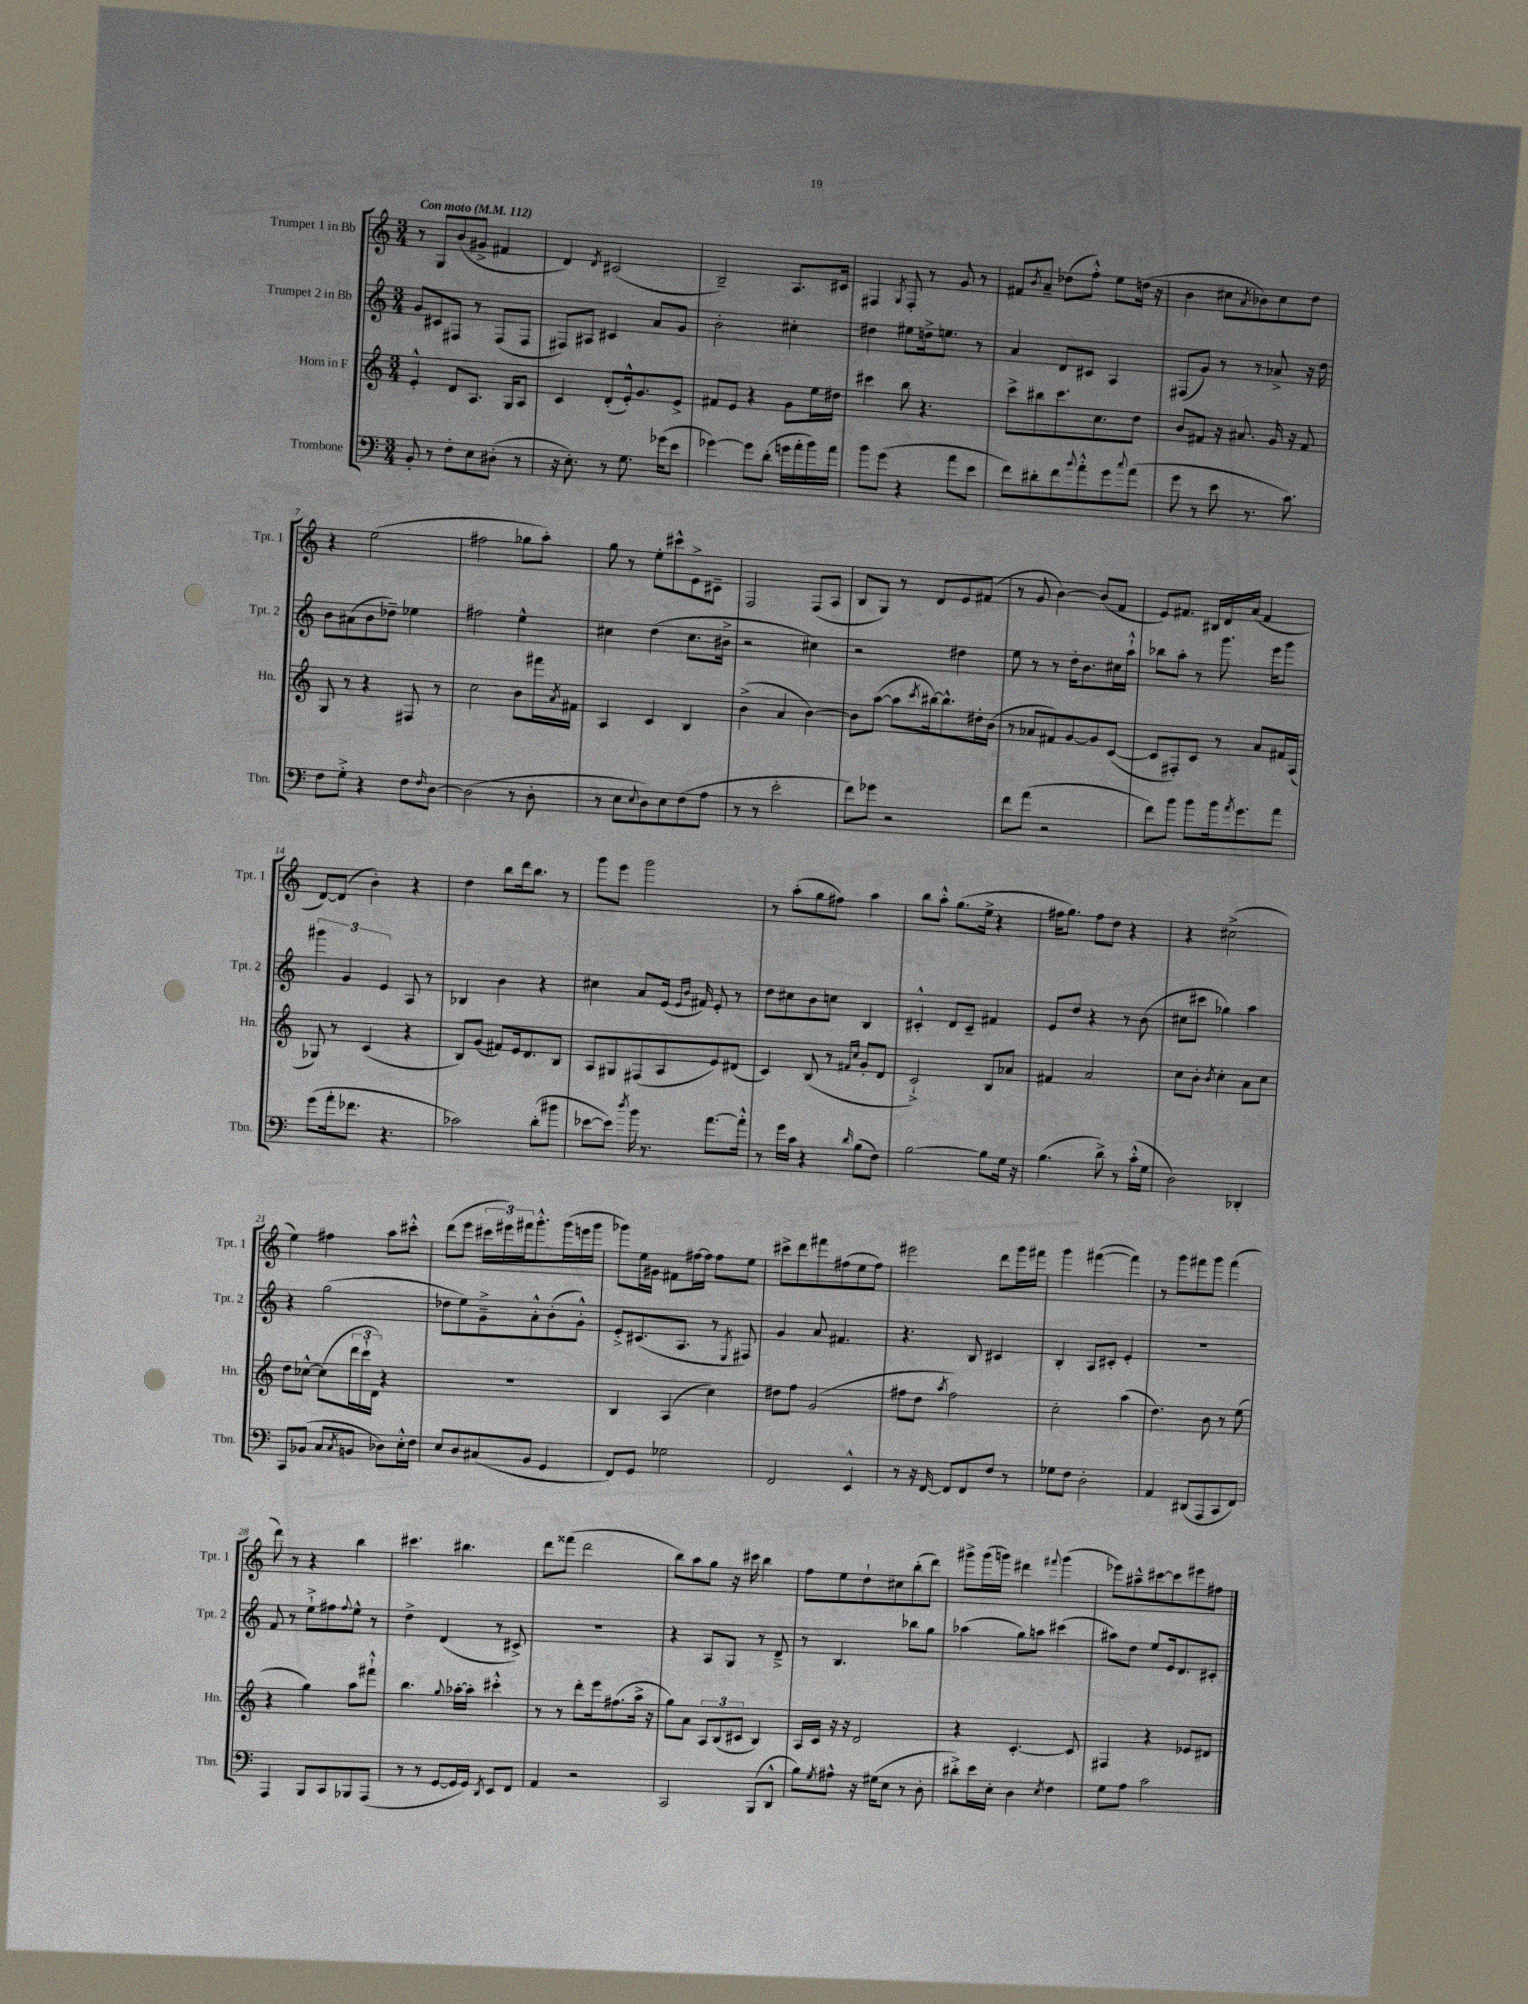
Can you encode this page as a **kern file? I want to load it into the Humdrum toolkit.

**kern	**kern	**kern	**kern
*staff4	*staff3	*staff2	*staff1
*clefF4	*clefG2	*clefG2	*clefG2
*k[]	*k[]	*k[]	*k[]
*M3/4	*M3/4	*M3/4	*M3/4
*MM112	*MM112	*MM112	*MM112
8BB'	4e'^^	8g	8r
8r	.	8c#	8G
8F'	8d	8F#	(8b
8E	8.A	8r	8g#^
(8D#'	.	(8F#	4f#
.	16G	.	.
8r	8A	8F#	.
=	=	=	=
16r	4c	8F#)	4d)
8.E')	.	.	.
.	.	8A#	.
.	.	.	8qd
8r	(8d'	4c#	(2c#
8.G	16e'^^)	.	.
.	8.g	.	.
.	.	8a	.
(16g-	.	.	.
8e	8e^	8g	.
=	=	=	=
[4g-)	8f#	2b'	2B~)
.	8e	.	.
8g-]	4r	.	.
(8d'	.	.	.
16g	8g	4cc#'	8.A
16a'	.	.	.
16b)	16ee	.	.
16a	16dd#	.	16c#
=	=	=	=
8b	4ccc#	4dd#	4F#
(8g	.	.	.
.	.	.	8qG
4r	8bb	8ee#	8F#'
.	4.r	16dd^	8r
.	.	8.ee	.
8a	.	.	8g
8e	.	8r	8r
=	=	=	=
8f)	8ccc^	4a	8f#
.	.	.	8qb
8d#'	8bb#	.	8a~
8f	8.ccc	8d	(8dd-
8qqb	.	.	.
8a'^^	.	8c#	8ff'^^)
.	8.cc	.	.
8g	.	4A	8ee
8qqcc	.	.	.
(8a	8dd	.	(16dd
.	.	.	16r
=	=	=	=
8g	8b	(8F#	4b
8r	8f#	8g)	.
8e	16r	8r	8cc#
.	8.a#	.	.
.	.	.	8qa
8.r	.	8r	8b-)
.	16g	8a-^	8cc#
8.c)	16r	.	.
.	8f#	16r	8dd
.	.	16dd	.
=	=	=	=
8F	8G	8b	4r
8G'^	8r	(8a#	.
4r	4r	8b	(2ee
.	.	8dd-~)	.
8F	8F#	4ee-	.
16qqF	.	.	.
[8D	8r	.	.
=	=	=	=
(2D]	2cc	2ff#	2ff#
8r	8b	4ee^^	8gg-
8D'	16fff#	.	8aa')
.	8qa	.	.
.	16f#	.	.
=	=	=	=
8r	4A	4cc#	8gg
8E	.	.	8r
8qqE	.	.	.
8D)	4c	(4dd	8ee'
8E	.	.	8ccc#^^
(8F	4B	8.cc#	8e^
8A	.	.	8c#~
.	.	16b#^	.
=	=	=	=
8r	(4b^	2r	2F
8r	.	.	.
2e'	4a	.	.
.	[4b)	4cc#)	(8F
.	.	.	8A
=	=	=	=
8f)	8b]	2r	8B
8g-	([8aa	.	8G)
2r	8aa]	.	8r
.	8qccc	.	.
.	[16bb#)	.	8d
.	8.bb#^^]	.	.
.	.	4dd#	8e
.	16dd#'	.	(8f#
.	(16b	.	.
=	=	=	=
8f	8r	8ee	8r
(8a	8a-	8r	8g
2r	8f#)	8r	[4b)
.	[8g	16dd'	.
.	.	8.b	.
.	8g]	.	(8b]
.	([8c	16cc#	8f
.	.	16aa`^^	.
=	=	=	=
8f)	8c]	8bb-	8e)
8b	8F#')	8aa'	8.f#
8b	8c	8r	.
.	.	.	16B#
16b	8r	8.ggg	16d
8qa	.	.	.
8.g	.	.	(16a
.	8a	.	4f#
.	.	16eee	.
8a	16f#	8ggg	.
.	(16A	.	.
=	=	=	=
(8g	8G-)	6ggg#	[8d)
16a'	8r	.	(8d]
.	.	6g	.
8.f-	.	.	.
.	(4c	.	4b')
.	.	6e	.
4.r	.	.	.
.	4r	8A	4r
.	.	8r	.
=	=	=	=
2c-)	8B)	4B-	4dd
.	(8g	.	.
.	8f#)	4b	8bb
.	16e	.	16ddd
.	8.d	.	8.bb
(8d'	.	4r	.
8b#	8B	.	8r
=	=	=	=
[8e-	8A	4cc#	8ggg
8e-])	8G#	.	8eee
8qdd	.	.	.
16b	(8F#	8a	2ggg
8.r	.	.	.
.	8A	(16e	.
.	.	16qqe	.
.	.	16qqb	.
.	.	16f#)	.
[8.a	8e)	8e'	.
.	(8d#	8r	.
16a'^^]	.	.	.
=	=	=	=
8r	4c)	8dd	8r
16g	.	8cc#	(8aa'
16c	.	.	.
4r	(8B	8b	8gg
.	8r	8cc	8ff#)
.	16qqf#	.	.
16qqd	16qqcc	.	.
(8B	8g'	4B	4aa
8F)	8d	.	.
=	=	=	=
[2B	2c`^)	4c#'^^	8bb
.	.	.	8aa'^^
.	.	8d	(8.gg
.	.	8c#~	.
.	.	.	16ee^
8B]	8B	4f#	4r
16G	8a-	.	.
16r	.	.	.
=	=	=	=
(4.B	4f#	8e	16ff#
.	.	.	8.gg)
.	.	8dd	.
.	2a	4r	8ff#
8d^)	.	.	8dd
8r	.	8r	4r
(16c'^^	.	(8b	.
16G	.	.	.
=	=	=	=
2D)	8cc	8cc#	4r
.	8b'	8ccc#	.
.	8qb	.	.
.	4cc'	4gg-)	(2cc#^
4DD-'	8a	4aa	.
.	8cc	.	.
=	=	=	=
8CC	8dd	4r	4ee)
(8BB-	[8cc-^^	.	.
8C	(8cc-]	(2gg	4ff#
8qC	.	.	.
8BB	24ddd	.	.
.	24ccc`	.	.
.	24d)	.	.
8D-)	4r	.	8aa
16E'^^	.	.	8ccc#'^^
16F	.	.	.
=	=	=	=
8E	2.r	8dd-	(8ddd
8D	.	8ee)	8eee
(8C#	.	8g~^	24ccc#
.	.	.	24eee#)
.	.	.	24fff#
8BB	.	8a'^^	8.ggg'^^
4GG	.	(8b'	.
.	.	.	(16ggg
.	.	8g'^^)	16eee
.	.	.	16ggg
=	=	=	=
8FF)	4B	8e'^	8ggg-)
8GG	.	(8.c#	16ee
.	.	.	16g#
2G-	(4A	.	8f#
.	.	8.A	.
.	.	.	[16ff#
.	.	.	16ff#]
.	4cc)	8r	8ff#
.	.	8qE	.
.	.	8F#)	8ee
=	=	=	=
2FF	8dd#	4g	8ccc#^
.	8ff	.	8ddd
.	(2g	8a	8fff#
.	.	4.f#	(8ff#
4EE^^	.	.	8ee
.	.	.	8ff#)
=	=	=	=
8r	8ff#	4.r	2eee#
16r	8dd	.	.
[16FF	.	.	.
.	8qaa	.	.
8FF]	2ff#)	.	.
8FF	.	8B	.
8F	.	4c#	8ddd
8r	.	.	16ggg
.	.	.	16fff#
=	=	=	=
8G-	2cc'	4B'	4ggg
8F	.	.	.
2D'	.	8A	([4fff#
.	.	8c#'	.
.	(4aa	4e'	4fff#])
=	=	=	=
4AA	4.dd)	2.r	8r
.	.	.	8ggg
(8DD#	.	.	8fff#
8AAA	8b	.	8ggg
8CC	8r	.	(4fff#
8FF)	(8ee	.	.
=	=	=	=
4AAA	4r	8f	8ddd)
.	.	8r	8r
8BBB	4gg)	8ee`^	4r
8CC	.	8ff#	.
.	.	8qqff#	.
8BBB-	8aa	8ee^^	4bb
(8AAA	8fff#`^^	8r	.
=	=	=	=
8r	4.bb	4dd^	4.ccc#
8r	.	.	.
[8GG	.	(4d	.
.	8qqgg	.	.
16GG]	[16aa-'	.	4.bb#
16GG)	16aa-']	.	.
8qDD	.	.	.
8EE	4ccc#'^^	8r	.
8FF	.	8c#^)	.
=	=	=	=
4AA	8r	2.r	8ddd
.	8r	.	(8fff##
2r	8ddd'	.	2ddd
.	16eee	.	.
.	(8.ff#	.	.
.	16aa^	.	.
.	16r	.	.
=	=	=	=
2CC	8gg)	4r	8bb)
.	8a	.	8aa
.	12A	8A	8gg
.	(12B	.	.
.	.	8G	16r
.	12c#	.	.
.	.	.	16ccc#
(8BBB	4B)	8r	4bb
8DD^^	.	8d~^	.
=	=	=	=
8B)	16A	8r	8ff
.	16c	.	.
8qG	.	.	.
8A#^^	16r	4.B	8ee
.	16r	.	.
16r	2d	.	8dd`
(16G#	.	.	.
8E	.	.	8cc#
8r	.	8bb-	(8bb'
8D'	.	8gg	8ddd)
=	=	=	=
8d#'^)	4r	(4aa-	8ggg#^
16e	.	.	(16ggg#
16E'	.	.	16ggg)
4D	[4.c'	8gg)	4ddd#
.	.	8aa	.
8qE	.	.	8qqfff#
4F	.	(4ccc#	(4ggg
.	8c]	.	.
=	=	=	=
8G	4F#	8aa#)	8eee-)
8A	.	8dd	8aa#~^^
2c	4r	8ee	[8ccc#
.	.	16e	8ccc#]
.	.	8.d	.
.	8e-	.	8eee#
.	8d#	8c#'	8ff#
==	==	==	==
*-	*-	*-	*-
